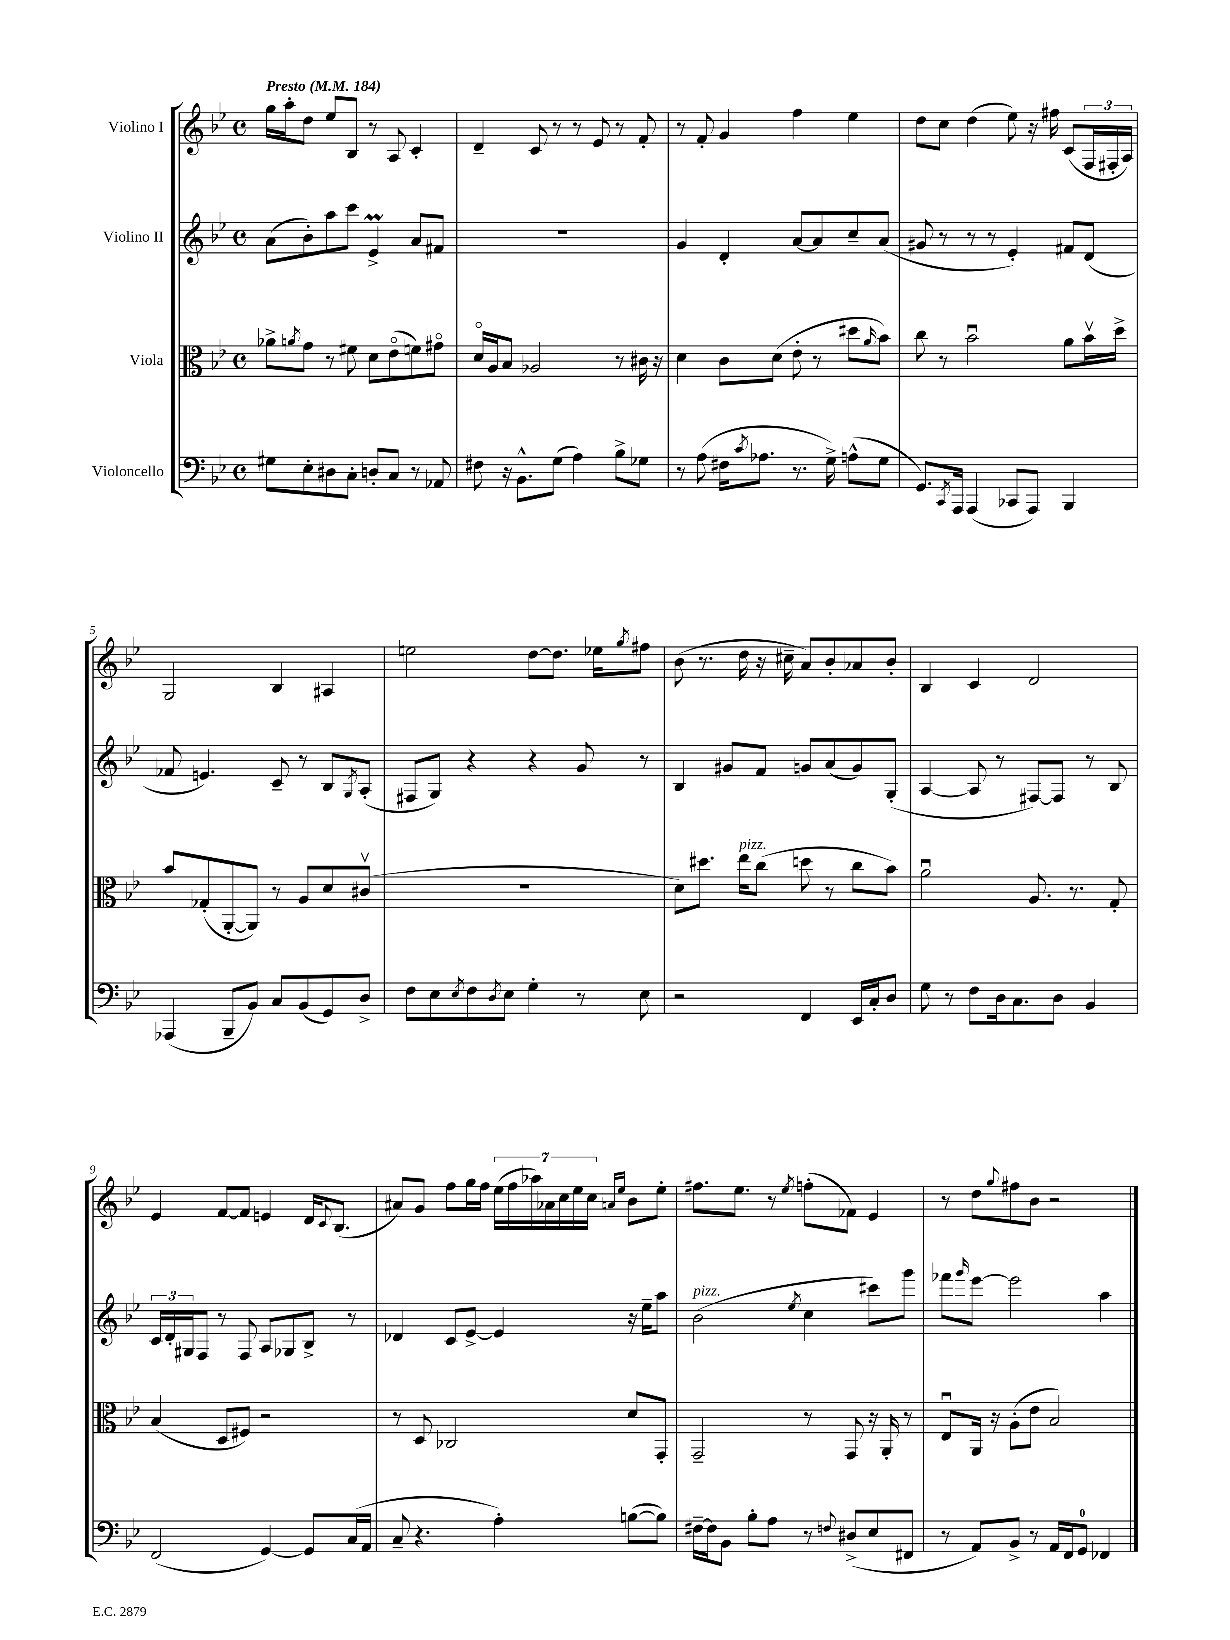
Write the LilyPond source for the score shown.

<<
\new StaffGroup <<
\new Staff = "s0" \with { instrumentName = "Violino I" } {
    \clef treble \key bes \major \defaultTimeSignature \time 4/4 \tempo "Presto" 4 = 184
    g''16 a''16-. d''8 ees''8 bes8 r8 a8 c'4-. |
    d'4-- c'8 r8 r8 ees'8 r8 f'8-. |
    r8 f'8-. g'4 f''4 ees''4 |
    d''8 c''8 d''4( ees''8) r16 fis''16 c'8( \tuplet 3/2 { f16 fis16-. a16) } |
    g2 bes4 ais4 |
    e''2 d''8~ d''8. ees''16 \acciaccatura { g''8 } fis''8 |
    bes'8( r8. d''16 r16 cis''16-- a'8) bes'8-. aes'8 bes'8-. |
    bes4 c'4 d'2 |
    ees'4 f'8~ f'8 e'4 d'16 \appoggiatura { c'8 } bes8.( |
    ais'8) g'8 f''8 g''16 f''16 \tuplet 7/4 { ees''16( f''16 aes''16) aes'16 c''16 ees''16 c''16 } \grace { a'16 ees''16 } bes'8 ees''8-. |
    fis''8. ees''8. r8 \acciaccatura { ees''8 } f''8-.( fes'8) ees'4 |
    r8 d''8 \appoggiatura { g''8 } fis''8 bes'8 r2 \bar "|." |
}
\new Staff = "s1" \with { instrumentName = "Violino II" } {
    \clef treble \key bes \major \defaultTimeSignature \time 4/4
    a'8( bes'8-.) a''8 c'''8 ees'4->\prall a'8 fis'8 |
    R1 |
    g'4 d'4-. a'8~ a'8 c''8-- a'8( |
    gis'8 r8 r8 r8 ees'4-.) fis'8 d'8( |
    fes'8 e'4.) c'8-- r8 bes8 \acciaccatura { g8 } a8-.( |
    fis8 g8) r4 r4 g'8 r8 |
    bes4 gis'8 f'8 g'8 a'8( g'8) g8-.( |
    a4~ a8 r8 fis8~) fis8 r8 bes8 |
    \tuplet 3/2 { c'16 d'16-. gis16 } f8 r8 f8 a8 ges8 bes8-> r8 |
    des'4 c'8 ees'8~-> ees'4 r16 ees''16-- a''8 |
    bes'2^\markup { \italic "pizz." }( \acciaccatura { ees''8 } c''4 cis'''8) g'''8 |
    fes'''8 \grace { g'''16 } ees'''8~ ees'''2 a''4 \bar "|." |
}
\new Staff = "s2" \with { instrumentName = "Viola" } {
    \clef alto \key bes \major \defaultTimeSignature \time 4/4
    aes'8-> \acciaccatura { a'8 } g'8 r8 fis'8 d'8 ees'8\flageolet( f'8) gis'8\flageolet |
    d'16\flageolet a16 bes8 aes2 r8 cis'16 r16 |
    d'4 c'8 d'8( ees'8-. r8 dis''8 \grace { a'16 } bes'8) |
    c''8 r8 bes'2\downbow a'8 bes'16\upbow d''16-> |
    bes'8 ges8-.( a,8~-. a,8) r8 a8 d'8 cis'8\upbow( |
    R1 |
    d'8) dis''8. ees''16^\markup { \italic "pizz." } c''8( d''8 r8 c''8 bes'8) |
    a'2\downbow a8. r8. g8-. |
    bes4( d8 fis8) r2 |
    r8 d8 ces2 d'8 g,8-. |
    g,2-- r8 g,8 r16 a,16-. r8 |
    ees8\downbow a,16 r16 a8-.( ees'8 bes2) \bar "|." |
}
\new Staff = "s3" \with { instrumentName = "Violoncello" } {
    \clef bass \key bes \major \defaultTimeSignature \time 4/4
    gis8 ees8-. dis8 c8-. d8-. c8 r8 aes,8 |
    fis8 r16 bes,8.-^ g8( a4) bes8-> ges8 |
    r8 a8( fis16 \acciaccatura { c'8 } aes8. r8. g16->) a8-^( g8 |
    g,8.) \acciaccatura { c,8 } a,,16 a,,4( ces,8 a,,8) bes,,4 |
    aes,,4( bes,,8-- bes,8) c8 bes,8( g,8) d8-> |
    f8 ees8 \acciaccatura { ees8 } f8 \acciaccatura { d8 } ees8 g4-. r8 ees8 |
    r2 f,4 ees,16 c16-. d8 |
    g8 r8 f8 d16 c8. d8 bes,4 |
    f,2( g,4~) g,8 c16( a,16 |
    c8-- r4. a4-.) b8~( b8) |
    fis16~-- fis16 bes,8 bes8-. a8 r8 \appoggiatura { f8 } dis8->( ees8 fis,8 |
    r8 a,8) bes,8-> r8 a,16 f,16 g,8-0 fes,4 \bar "|." |
}
>>
>>
